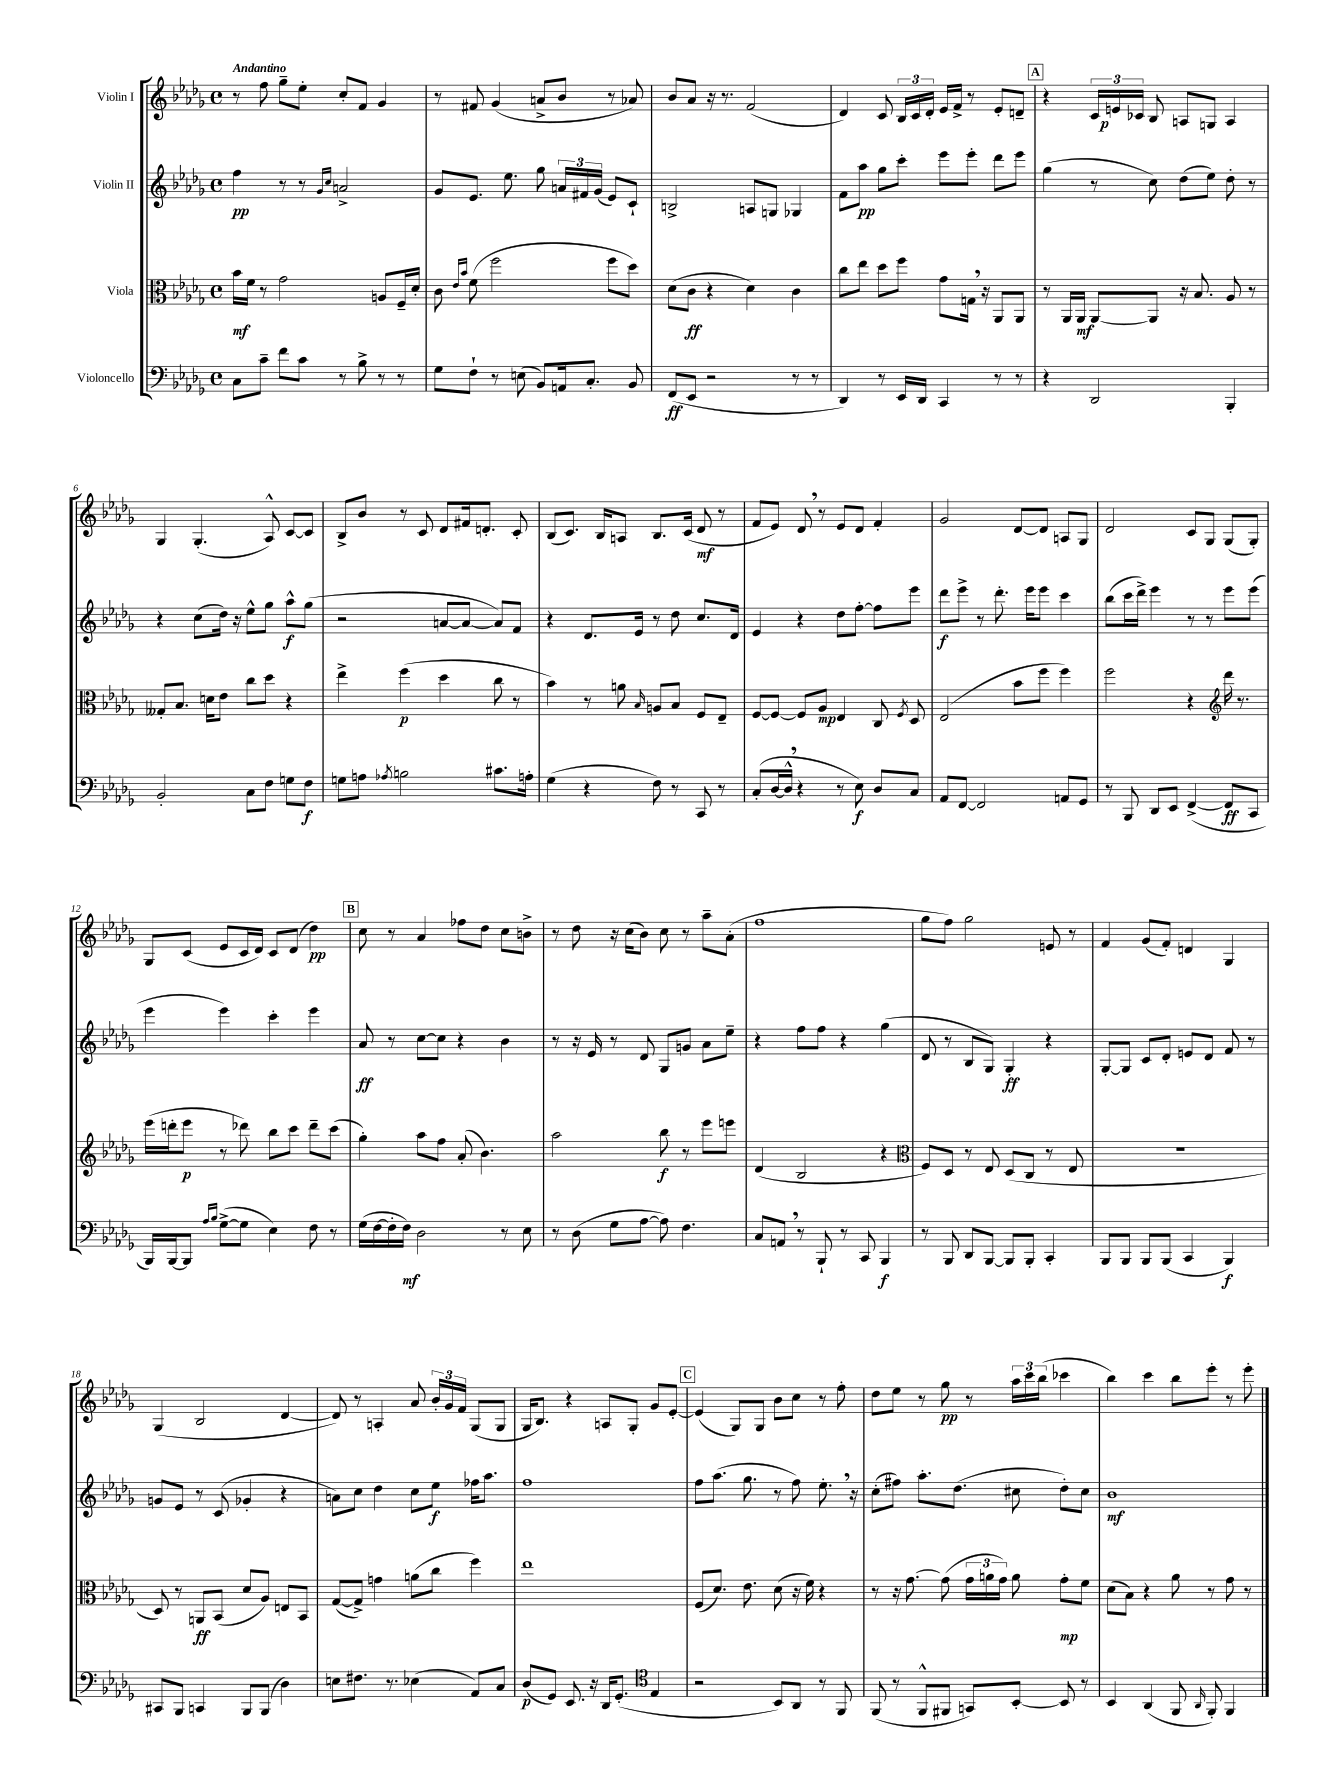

**kern	**kern	**kern	**kern
*staff4	*staff3	*staff2	*staff1
*clefF4	*clefC3	*clefG2	*clefG2
*k[b-e-a-d-g-]	*k[b-e-a-d-g-]	*k[b-e-a-d-g-]	*k[b-e-a-d-g-]
*M4/4	*M4/4	*M4/4	*M4/4
*met(c)	*met(c)	*met(c)	*met(c)
8C	16b-	4ff	8r
.	16f	.	.
8c~	8r	.	8ff
8f	2g-	8r	8gg-~
8c	.	8r	8ee-'
.	.	16qqg-	.
.	.	16qqcc	.
8r	.	2a^	8cc'
8B-^	.	.	8f
8r	8A	.	4g-
8r	16F~	.	.
.	16d-'	.	.
=	=	=	=
8G-	8c	8g-	8r
.	16qqe-	.	.
.	16qqb-	.	.
8F`	(8f	8.e-	8f#
8r	2ff	.	(4g-
.	.	8.ee-	.
(8E	.	.	.
8BB-)	.	8gg-	8a^
16AA	.	24a	8b-
.	.	24f#	.
8.C'	.	.	.
.	.	(24g-	.
.	8ff	8e-)	8r
8BB-	8dd-)	8c`	8a-)
=	=	=	=
(8FF	(8d-	2B^	8b-
8EE-	8c	.	8a-
2r	4r	.	16r
.	.	.	8.r
.	4d-)	8A	(2f
.	.	8G	.
8r	4c	4G-	.
8r	.	.	.
=	=	=	=
4DD-)	8cc	8f	4d-)
.	8ee-	8aa-	.
8r	8dd-	8gg-	8c
16EE-	8ff	8ccc'	24B-
.	.	.	24c
16DD-	.	.	.
.	.	.	24d-'
4CC	8g-	8eee-	16e-
.	.	.	16f^
.	16G	8eee-'	8r
.	16r	.	.
8r	8AA-	8ddd-	8e-'
8r	8AA-	8eee-	8d~
=	=	=	=
4r	8r	(4gg-	4r
.	16AA-	.	.
.	16AA-	.	.
2DD-	[8AA-	8r	24c
.	.	.	24e
.	.	.	24c-
.	8AA-]	8cc)	8B-
.	16r	(8dd-	8A
.	8.B-	.	.
.	.	8ee-)	8G
4BBB-'	8A-	8dd-'	4A
.	8r	8r	.
=	=	=	=
2BB-'	8G--'	4r	4G-
.	8.B-	.	.
.	.	(8cc	(4.G-'
.	16d	.	.
.	8e-	16dd-)	.
.	.	16r	.
8C	8cc	8ee-^^	.
8F	8dd-	8gg-	8A-^^)
8G	4r	8aa-^^	[8c
8F	.	(8gg-	8c]
=	=	=	=
8G	4ee-^	2r	8B-^
8A	.	.	8b-
8qA-	.	.	.
2B	(4ff	.	8r
.	.	.	8c
.	4dd-	[8a	8d-
.	.	8a_	16f#
.	.	.	8.d'
8.c#	8cc	8a])	.
.	8r	8f	8c'
16A'	.	.	.
=	=	=	=
(4G-	4b-)	4r	(8B-
.	.	.	8.c)
4r	8r	8.d-	.
.	.	.	16B-
.	8a	.	8A
.	.	16e-	.
.	16qqB-	.	.
8F)	8A	8r	8.B-
8r	8B-	8dd-	.
.	.	.	(16c
8CC	8F	8.cc	8d-
8r	8E-~	.	8r
.	.	16d-	.
=	=	=	=
(8C'	[8F	4e-	8f
[16D-	8F_	.	8e-)
16D-^^]	.	.	.
4r	8F]	4r	8d-
.	8A-	.	8r
8r	4E-	8dd-	8e-
8E-)	.	[8ff'	8d-
8D-	8C	8ff]	4f'
.	8qF	.	.
8C	8D-	8eee-	.
=	=	=	=
8AA-	(2E-	8ddd-	2g-
[8FF	.	8eee-^	.
2FF]	.	8r	.
.	.	8.ddd-'	.
.	8b-	.	[8d-
.	.	16eee-	.
.	8ff	8eee-	8d-]
8AA	4ff)	4ccc	8A
8GG-	.	.	8G-
=	=	=	=
8r	2ff	(8bb-	2d-
8BBB-	.	16ccc	.
.	.	16ddd-^)	.
8DD-	.	4eee-	.
8EE-	.	.	.
([4FF^	4r	8r	8c
.	.	8r	8G-
*	*clefG2	*	*
8FF]	16ddd-	8eee-	(8G-
.	8.r	.	.
8CC	.	(8eee-	8G-')
=	=	=	=
16BBB-)	(16eee-	4eee-	8G-
[16BBB-	16ddd'	.	.
8BBB-]	8eee-	.	(8c
16qqA-	.	.	.
16qqB-	.	.	.
([8G-^	8r	4eee-)	8e-
8G-]	8ddd-)	.	16c
.	.	.	16d-)
4E-)	8bb-	4ccc'	8c
.	8ccc	.	(8d-
8F	8ddd-~	4eee-	4dd-)
8r	(8ccc	.	.
=	=	=	=
(16G-	4gg-')	8a-	8cc
[16F	.	.	.
16F']	.	8r	8r
16F)	.	.	.
2D-	8aa-	[8cc	4a-
.	8ff	8cc]	.
.	(8a-'	4r	8ff-
.	4.b-)	.	8dd-
8r	.	4b-	8cc
8E-	.	.	8b^
=	=	=	=
8r	2aa-	8r	8r
(8D-	.	16r	8dd-
.	.	16e-	.
8G-	.	8r	16r
.	.	.	(16cc
[8A-	.	8d-	8b-)
8A-])	8bb-	8G-	8cc
4.F	8r	8g	8r
.	8eee-	8a-	8aa-~
.	8eee	8ee-~	(8a-'
=	=	=	=
8C	(4d-	4r	1ff
8AA	.	.	.
8r	2B-	8ff	.
8BBB-`	.	8ff	.
8r	.	4r	.
8CC	.	.	.
4BBB-	4r	(4gg-	.
=	=	=	=
*	*clefC3	*	*
8r	8F)	8d-	8gg-
8BBB-	8D-	8r	8ff)
8DD-	8r	8B-	2gg-
[8BBB-	8E-	8G-)	.
8BBB-]	(8D-	4G-'	.
8BBB-'	8C	.	.
4CC'	8r	4r	8e
.	8E-	.	8r
=	=	=	=
8BBB-	1r	[8G-'	4f
8BBB-	.	8G-]	.
8BBB-	.	8c	(8g-
(8BBB-	.	8d-'	8f')
4CC	.	8e	4d
.	.	8d-	.
4BBB-)	.	8f	4G-
.	.	8r	.
=	=	=	=
8CC#	8D-)	8g	(4G-
8BBB-	8r	8e-	.
4CC	8AA	8r	2B-
.	(8BB-	(8c	.
8BBB-	8d-	4g-'	.
(8BBB-	8A-)	.	.
4D-)	8E	4r	[4d-
.	8BB-	.	.
=	=	=	=
8E	([8G-	8a)	8d-])
8.F#	8G-^])	8cc	8r
.	4g	4dd-	4A'
8.r	.	.	.
(4E-	(8a	8cc	8a-
.	8cc	8ee-	24b-'
.	.	.	24g-
.	.	.	24f
8AA-)	4ff)	16ff-	(8G-
.	.	8.aa-	.
8C	.	.	8G-
=	=	=	=
(8D-	1ee-	1ff	16G-
.	.	.	8.B-)
8GG-)	.	.	.
8.EE-	.	.	4r
16r	.	.	.
16DD-	.	.	8A
(8.GG-'	.	.	.
.	.	.	8G-'
*clefC4	*	*	*
4E-	.	.	8g-
.	.	.	[8e-'
=	=	=	=
2r	(8F	8ff	(4e-]
.	8.d-)	(8.aa-	.
.	.	.	8G-)
.	8.e-	8.gg-	.
.	.	.	8G-
8BB-)	(8d-	8r	8b-
8AA-	16r	8ff)	8cc
.	16f)	.	.
8r	4r	8.ee-'	8r
8FF	.	.	8ff'
.	.	16r	.
=	=	=	=
(8FF	8r	(8cc'	8dd-
8r	16r	8ff#)	8ee-
.	[8.g-	.	.
8FF^^	.	8.aa-'	8r
8FF#	(8g-]	.	8gg-
.	.	(8.dd-	.
8GG)	24g-	.	8r
.	24a	.	.
.	24g-)	.	.
[8BB-'	8a	8cc#	24aa-
.	.	.	24ccc
.	.	.	(24bb-
8BB-]	8g-'	8dd-')	4ccc-
8r	8f	8cc#	.
=	=	=	=
4BB-	(8d-	1b-	4bb-)
.	8B-)	.	.
(4AA-	4r	.	4ccc
8FF	8a-	.	8bb-
16qqAA-	.	.	.
8FF')	8r	.	8eee-'
4FF	8g-	.	8r
.	8r	.	8eee-'
==	==	==	==
*-	*-	*-	*-
